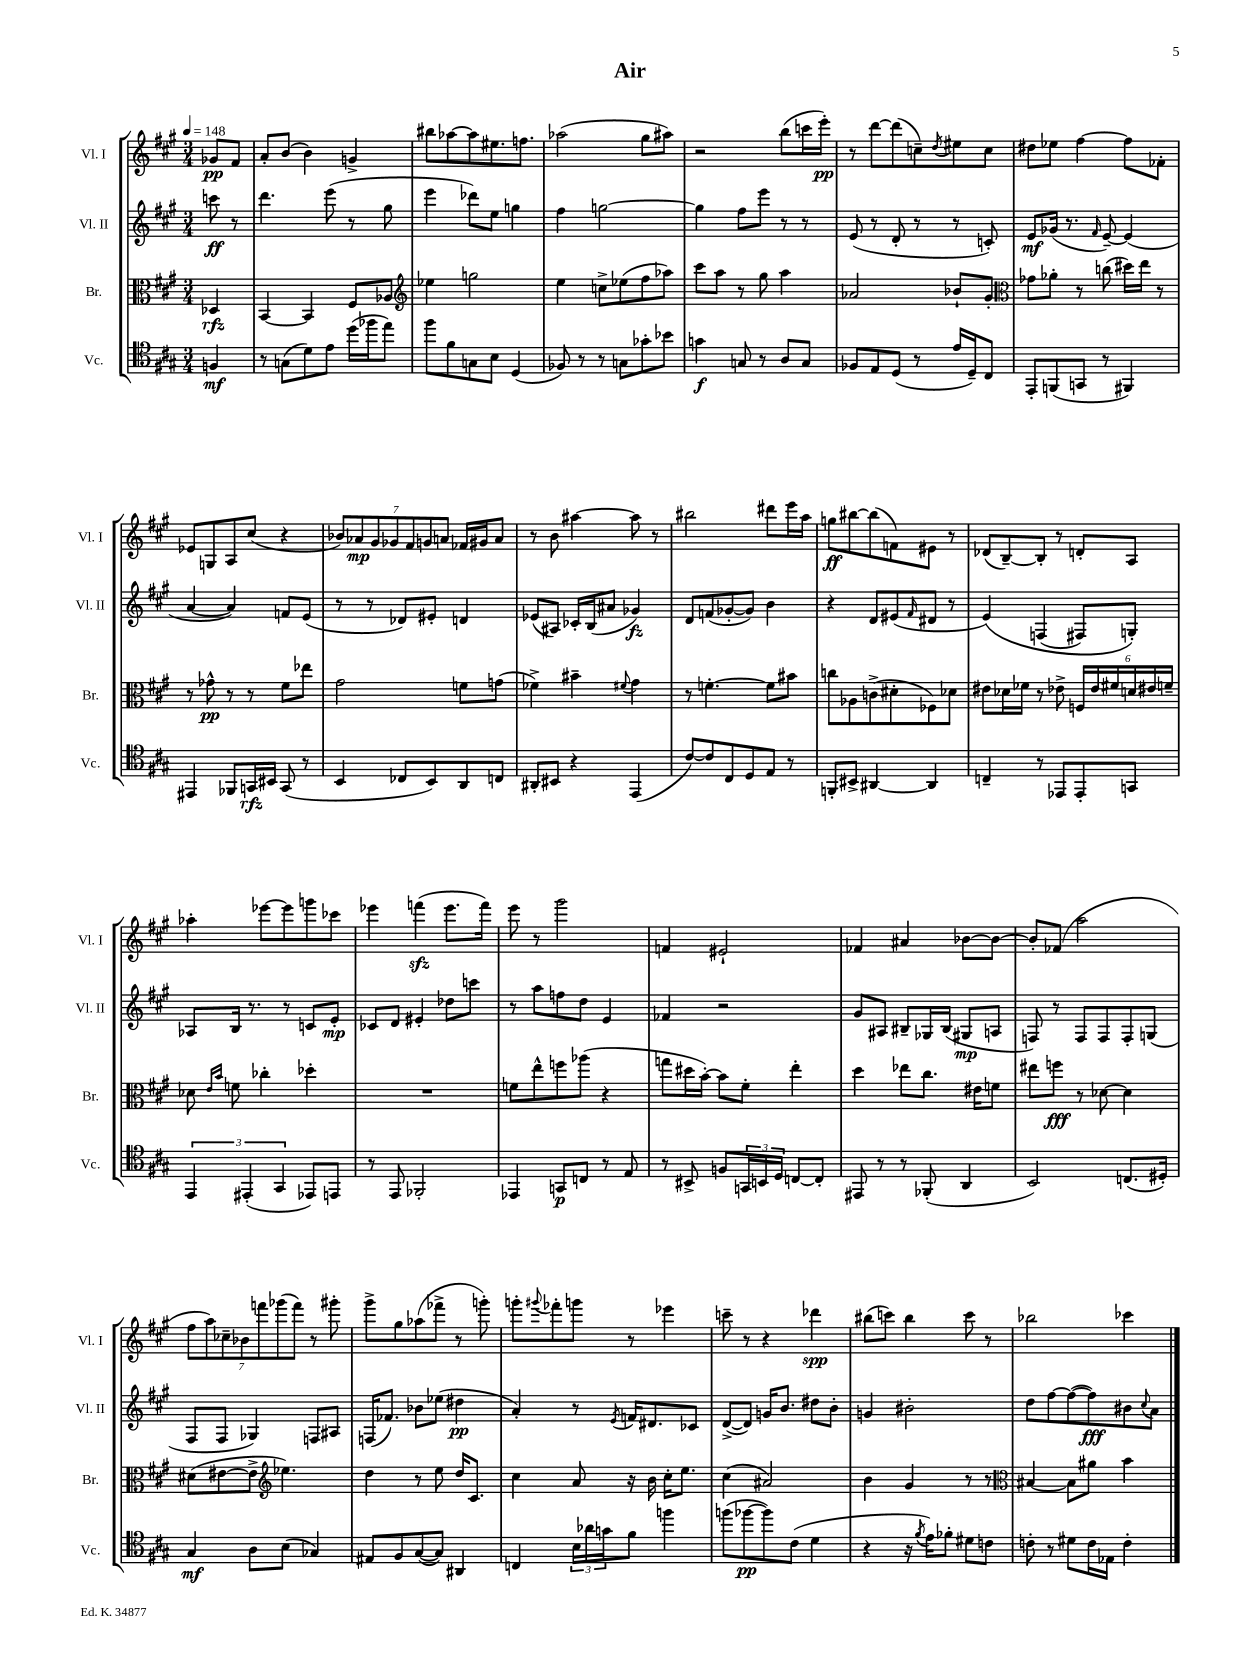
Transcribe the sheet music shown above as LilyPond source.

\header { title = "Air" }
<<
\new StaffGroup <<
\new Staff = "s0" \with { instrumentName = "Vl. I" shortInstrumentName = "Vl. I" } {
    \clef treble \key a \major \numericTimeSignature \time 3/4 \partial 4 \tempo 4 = 148
    ges'8\pp fis'8 |
    a'8-. b'8( b'4) g'4-> |
    bis''8 aes''8~ aes''8 eis''8. f''8. |
    aes''2( gis''8 ais''8) |
    r2 b''8( c'''16 e'''16-.\pp) |
    r8 d'''8~ d'''8( c''8--) \acciaccatura { d''8 } eis''8 c''8 |
    dis''8 ees''8 fis''4~ fis''8 fes'8-. |
    ees'8 g8 a8 cis''8( r4 |
    \tuplet 7/4 { bes'8) aes'8\mp gis'8 ges'8 fis'8 g'8 a'8 } fes'16 gis'16 a'8 |
    r8 b'8 ais''4~ ais''8 r8 |
    bis''2 dis'''8 e'''16 a''16 |
    g''8\ff bis''8~ bis''8( f'8) eis'8 r8 |
    des'8( b8~--) b8-. r8 d'8-. a8 |
    aes''4-. ees'''8~ ees'''8 g'''8 ces'''8 |
    ees'''4 f'''4\sfz( ees'''8. f'''16) |
    e'''8 r8 gis'''2 |
    f'4 eis'2-! |
    fes'4 ais'4 bes'8~ bes'8~ |
    bes'8-. fes'8( a''2 |
    \tuplet 7/4 { fis''8 a''8) ces''8-- bes'8 f'''8 ges'''8( f'''8) } r8 gis'''8-. |
    gis'''8-> gis''8 aes''8( fes'''8-> r8 g'''8-.) |
    g'''8-. \appoggiatura { gis'''8 } fes'''8-. g'''8 r8 ees'''4 |
    c'''8-- r8 r4 des'''4\spp |
    bis''8( c'''8) bis''4 c'''8 r8 |
    bes''2 ces'''4 \bar "|." |
}
\new Staff = "s1" \with { instrumentName = "Vl. II" shortInstrumentName = "Vl. II" } {
    \clef treble \key a \major \numericTimeSignature \time 3/4 \partial 4
    c'''8\ff r8 |
    d'''4. e'''8( r8 gis''8 |
    e'''4 des'''8) e''8 g''4 |
    fis''4 g''2~ |
    g''4 fis''8 e'''8 r8 r8 |
    e'8( r8 d'8-. r8 r8 c'8-.) |
    e'8\mf ges'16( r8. \grace { fis'16 } e'8~--) e'4( |
    a'4~ a'4) f'8 e'8( |
    r8 r8 des'8) eis'8-. d'4 |
    ees'8( ais8) ces'16-. b16( ais'8 ges'4\fz) |
    d'8 f'8( ges'8~-. ges'8) b'4 |
    r4 d'8 eis'8( \grace { fis'16 } dis'8 r8 |
    e'4)\( f4( fis8) g8-.\) |
    aes8 b16 r8. r8 c'8 e'8-.\mp |
    ces'8 d'8 eis'4-. des''8 c'''8 |
    r8 a''8 f''8 d''8 e'4 |
    fes'4 r2 |
    gis'8 ais8 bis8-- ges16 bis16( gis8\mp a8 |
    f8) r8 f8 f8 f8-. g8( |
    fis8 fis8 ges4) f8 ais8 |
    f16( fes'8.) bes'8 ees''8( dis''4\pp |
    a'4-.) r8 \acciaccatura { e'8 } f'16 dis'8. ces'8 |
    d'8~->( d'8) g'16 b'8. dis''8 b'8-. |
    g'4 bis'2-. |
    d''8 fis''8~ fis''8~( fis''8\fff) bis'8 \appoggiatura { cis''8 } a'8 \bar "|." |
}
\new Staff = "s2" \with { instrumentName = "Br." shortInstrumentName = "Br." } {
    \clef alto \key a \major \numericTimeSignature \time 3/4 \partial 4
    des4\rfz |
    b,4~ b,4 fis8 aes8 |
    \clef treble ees''4 g''2 |
    e''4 c''8-> ees''8( fis''8 aes''8) |
    cis'''8 a''8 r8 gis''8 a''4 |
    aes'2 bes'8-! gis'8-. |
    \clef alto ges'8 aes'8-. r8 c''8( dis''16) e''16 r8 |
    r8 ges'8-^\pp r8 r8 fis'8 ees''8 |
    gis'2 f'8 g'8( |
    fes'4->) bis'4-- \appoggiatura { fis'8 } gis'4 |
    r8 f'4.~-. f'8 bis'8 |
    c''8 aes8 c'8->( dis'8-. fes8) des'8 |
    eis'8 des'16 fes'16 r8 ees'8-> \tuplet 6/4 { f16 ees'16 fis'16 d'16 eis'16 f'16-- } |
    des'8 \grace { e'16 b'16 } f'8 ces''4-. des''4-. |
    R2. |
    f'8 e''8-^ f''8 aes''8( r4 |
    g''8 dis''16 b'16~-.) b'8 fis'8-. e''4-. |
    d''4 ees''8 cis''8. eis'16 f'8 |
    eis''8 f''8\fff r8 des'8~ des'4 |
    dis'8( eis'8~ eis'8-> \clef treble ees''4.) |
    d''4 r8 e''8 d''16 cis'8. |
    cis''4 a'8 r16 b'16 cis''16-. e''8. |
    cis''4( ais'2) |
    b'4 gis'4 r8 r8 |
    \clef alto bis4~ bis8 ais'8 b'4 \bar "|." |
}
\new Staff = "s3" \with { instrumentName = "Vc." shortInstrumentName = "Vc." } {
    \clef tenor \key a \major \numericTimeSignature \time 3/4 \partial 4
    f4\mf |
    r8 g8( d'8) e'8 d''16( fes''16 e''8) |
    fis''8 fis'8 g8 b8 d4( |
    fes8) r8 r8 g8 ges'8-. bes'8 |
    g'4\f g8 r8 a8 g8 |
    fes8 e8 d8( r8 e'16 d16--) cis8 |
    e,8-. f,8( g,8 r8 fis,4) |
    eis,4 fes,8 g,16\rfz bis,16 g,8( r8 |
    b,4 ces8 b,8) a,8 c8 |
    ais,8-. bis,8 r4 e,4( |
    cis'8~) cis'8 cis8 d8 e8 r8 |
    f,8-. bis,8-> ais,4~ ais,4 |
    c4-- r8 ees,8 ees,8-. g,8 |
    \tuplet 3/2 { e,4 eis,4-.( gis,4 } ees,8) e,8 |
    r8 e,8 fes,2-. |
    ees,4 g,8\p c8 r8 e8 |
    r8 bis,8-> f8 \tuplet 3/2 { g,16 b,16 d16 } c8~ c8-. |
    eis,8 r8 r8 fes,8-.( a,4 |
    b,2) c8.( dis16-.) |
    gis4\mf a8 b8( ges4) |
    eis8 fis8 gis8~( gis8) ais,4 |
    c4 \tuplet 3/2 { b16 aes'16 g'16 } fis'8 f''4 |
    f''8( fes''8~\pp fes''8) cis'8( d'4 |
    r4 r16 \acciaccatura { fis'8 } e'16) fes'8-. dis'8 c'8 |
    c'8-. r8 dis'8 c'16 ees16 c'4-. \bar "|." |
}
>>
>>
\layout { \context { \Score \remove "Bar_number_engraver" } }
